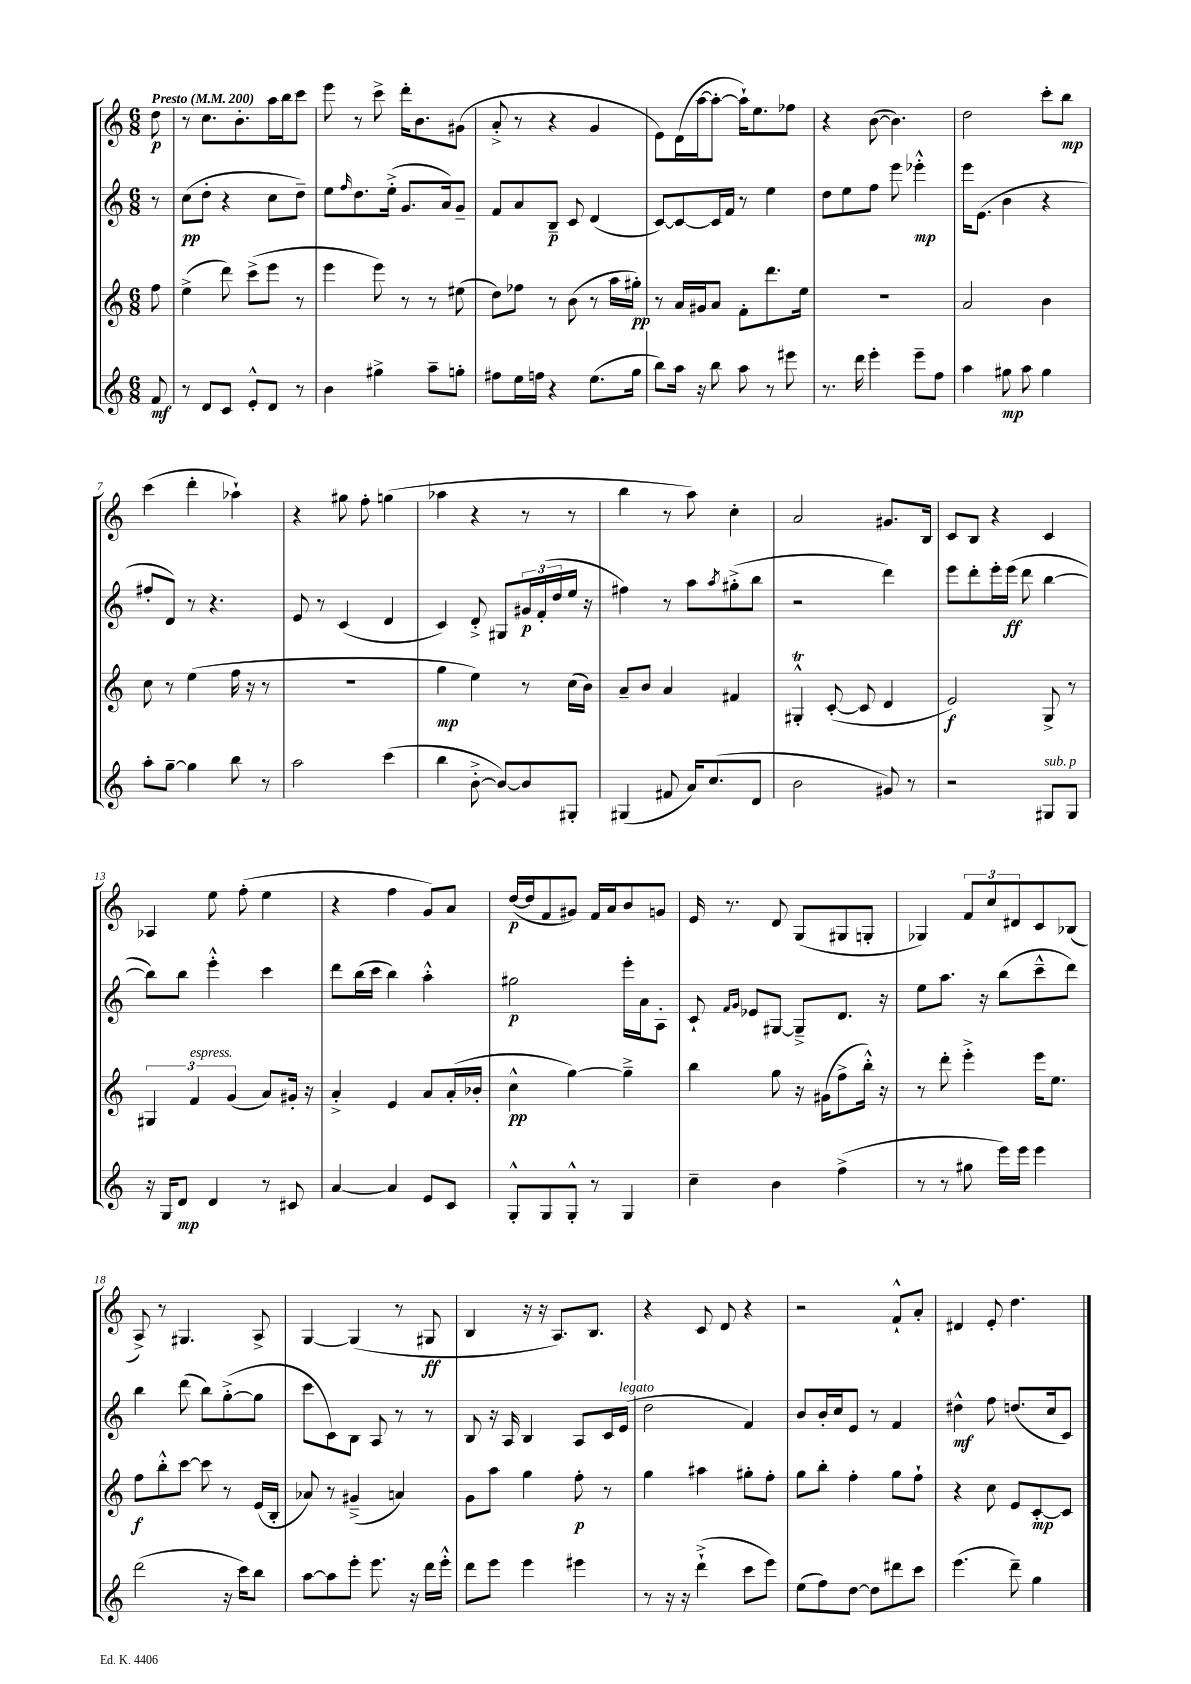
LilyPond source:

<<
\new StaffGroup <<
\new Staff = "s0" {
    \clef treble \key c \major \numericTimeSignature \time 6/8 \partial 8 \tempo "Presto" 4 = 200
    d''8\p |
    r8 c''8. b'8.-. a''16 b''16 c'''8 |
    e'''8 r8 c'''8-> d'''16-. b'8. gis'8( |
    a'8-.-> r8 r4 g'4 |
    e'8) d'16( a''16~ a''8~-. a''16-!) e''8. fes''8 |
    r4 b'8~( b'4.) |
    d''2 c'''8-. b''8\mp |
    c'''4( d'''4-. aes''4-!) |
    r4 gis''8 f''8-. g''4( |
    aes''4 r4 r8 r8 |
    b''4 r8 a''8) c''4-. |
    a'2 gis'8. b16 |
    c'8 b8 r4 c'4 |
    aes4 e''8 f''8-.( e''4 |
    r4 f''4 g'8) a'8 |
    d''16~\p( d''16 f'8 gis'8) f'16 a'16 b'8 g'8 |
    e'16 r8. d'8 g8( gis8 g8-. |
    ges4) \tuplet 3/2 { f'8 c''8 dis'8 } c'8 bes8( |
    a8->) r8 gis4. a8-> |
    g4~ g4( r8 gis8\ff |
    b4 r16 r16 a8.) b8. |
    r4 c'8 d'8 r4 |
    r2 f'8-!-^ a'8-. |
    dis'4 e'8-. d''4. \bar "|." |
}
\new Staff = "s1" {
    \clef treble \key c \major \numericTimeSignature \time 6/8 \partial 8
    r8 |
    c''8\pp( d''8-. r4 c''8 d''8--) |
    e''8 \grace { f''16 } d''8. e''16-.->( g'8. a'16) g'8-- |
    f'8 a'8 b8--\p c'8 d'4( |
    c'8~) c'8~ c'16 f'16 r8 e''4 |
    d''8 e''8 f''8 e'''8 ees'''4-.-^\mp |
    e'''16 e'8.( b'4 r4 |
    fis''8-. d'8) r8 r4. |
    e'8 r8 c'4( d'4 |
    c'4) d'8-.-> gis8 \tuplet 3/2 { gis'16\p f'16-.( d''16 } e''16 r16 |
    fis''4) r8 a''8 \acciaccatura { a''8 } gis''8-.->( b''8 |
    r2 d'''4) |
    e'''8 d'''8-. e'''16-. e'''16\ff( d'''8 b''4~ |
    b''8) b''8 e'''4-.-^ c'''4 |
    d'''8 b''16( c'''16 b''4) a''4-.-^ |
    gis''2\p e'''16-. a'16 a8-. |
    c'8-! \grace { f'16 g'16 } ees'8 gis8~ gis8---> d'8. r16 |
    e''8 a''8. r16 b''8( c'''8---^ d'''8) |
    b''4 d'''8( b''8) g''8~-.->( g''8 |
    c'''8 c'8) b8 a8 r8 r8 |
    b8 r16 a16 b4 a8 c'16 e'16^\markup { \italic "legato" }( |
    d''2 f'4) |
    b'8 b'16-. c''16 e'8 r8 f'4 |
    dis''4-^\mf f''8 d''8.( c''16 c'8) \bar "|." |
}
\new Staff = "s2" {
    \clef treble \key c \major \numericTimeSignature \time 6/8 \partial 8
    f''8 |
    e''4->( d'''8) c'''8->( e'''8 r8 |
    e'''4 e'''8) r8 r8 eis''8( |
    d''8) fes''8 r8 b'8( r8 a''16 gis''16-.\pp) |
    r8 a'16 gis'16 a'8 f'8-. d'''8. e''16 |
    R2. |
    a'2 b'4 |
    c''8 r8 e''4( f''16 r16 r8 |
    R2. |
    g''4\mp e''4) r8 c''16( b'16) |
    a'8-- b'8 a'4 fis'4 |
    gis4-.-^\trill c'8~-.( c'8 d'4 |
    e'2\f) g8-> r8 |
    \tuplet 3/2 { gis4 f'4^\markup { \italic "espress." } g'4( } a'8) gis'16-. r16 |
    a'4-.-> e'4 a'8 a'16-.( bes'16-. |
    c''4-^\pp g''4~) g''4---> |
    b''4 g''8 r16 gis'16( f''8-> b''16-.-^) r16 |
    r8 d'''8-. e'''4-.-> e'''16 e''8. |
    f''8\f b''8-.-^ c'''8~ c'''8 r8 e'16( b16-. |
    aes'8) r8 gis'4--->( a'4) |
    g'8 a''8 g''4 f''8-.\p r8 |
    g''4 ais''4 gis''8-. f''8-. |
    g''8 b''8-. f''4-. g''8 f''8-! |
    r4 c''8 e'8 c'8~-.\mp c'8 \bar "|." |
}
\new Staff = "s3" {
    \clef treble \key c \major \numericTimeSignature \time 6/8 \partial 8
    f'8\mf |
    r8 d'8 c'8 e'8-.-^ d'8 r8 |
    b'4 gis''4-> a''8-- g''8-. |
    fis''8 e''16 f''16 r4 e''8.( g''16 |
    b''8) a''16 r16 b''8 a''8 r8 eis'''8 |
    r8. d'''16 e'''4-. e'''8-- f''8 |
    a''4 gis''8\mp a''8 gis''4 |
    a''8-. g''8~-- g''4 b''8 r8 |
    a''2 c'''4( |
    b''4 b'8~-.-> b'8~) b'8 gis8-. |
    gis4( fis'8 a'16) c''8.( d'8 |
    b'2 gis'8) r8 |
    r2 gis8^\markup { \italic "sub. p" } gis8 |
    r16 g16 d'8\mp d'4 r8 cis'8 |
    a'4~ a'4 e'8 c'8 |
    g8-.-^ g8 g8-.-^ r8 g4 |
    c''4-- b'4 f''4->( |
    r8 r8 gis''8 e'''16) e'''16 e'''4 |
    d'''2( r16 c'''16) b''8 |
    a''8~ a''8 e'''8-. e'''8. r16 d'''16 e'''16-.-^ |
    d'''8 e'''8 e'''4 eis'''4 |
    r8 r16 r16 d'''4-!->( c'''8 e'''8) |
    e''8( f''8) d''8~ d''8 dis'''8 c'''8 |
    e'''4.( d'''8--) g''4 \bar "|." |
}
>>
>>
